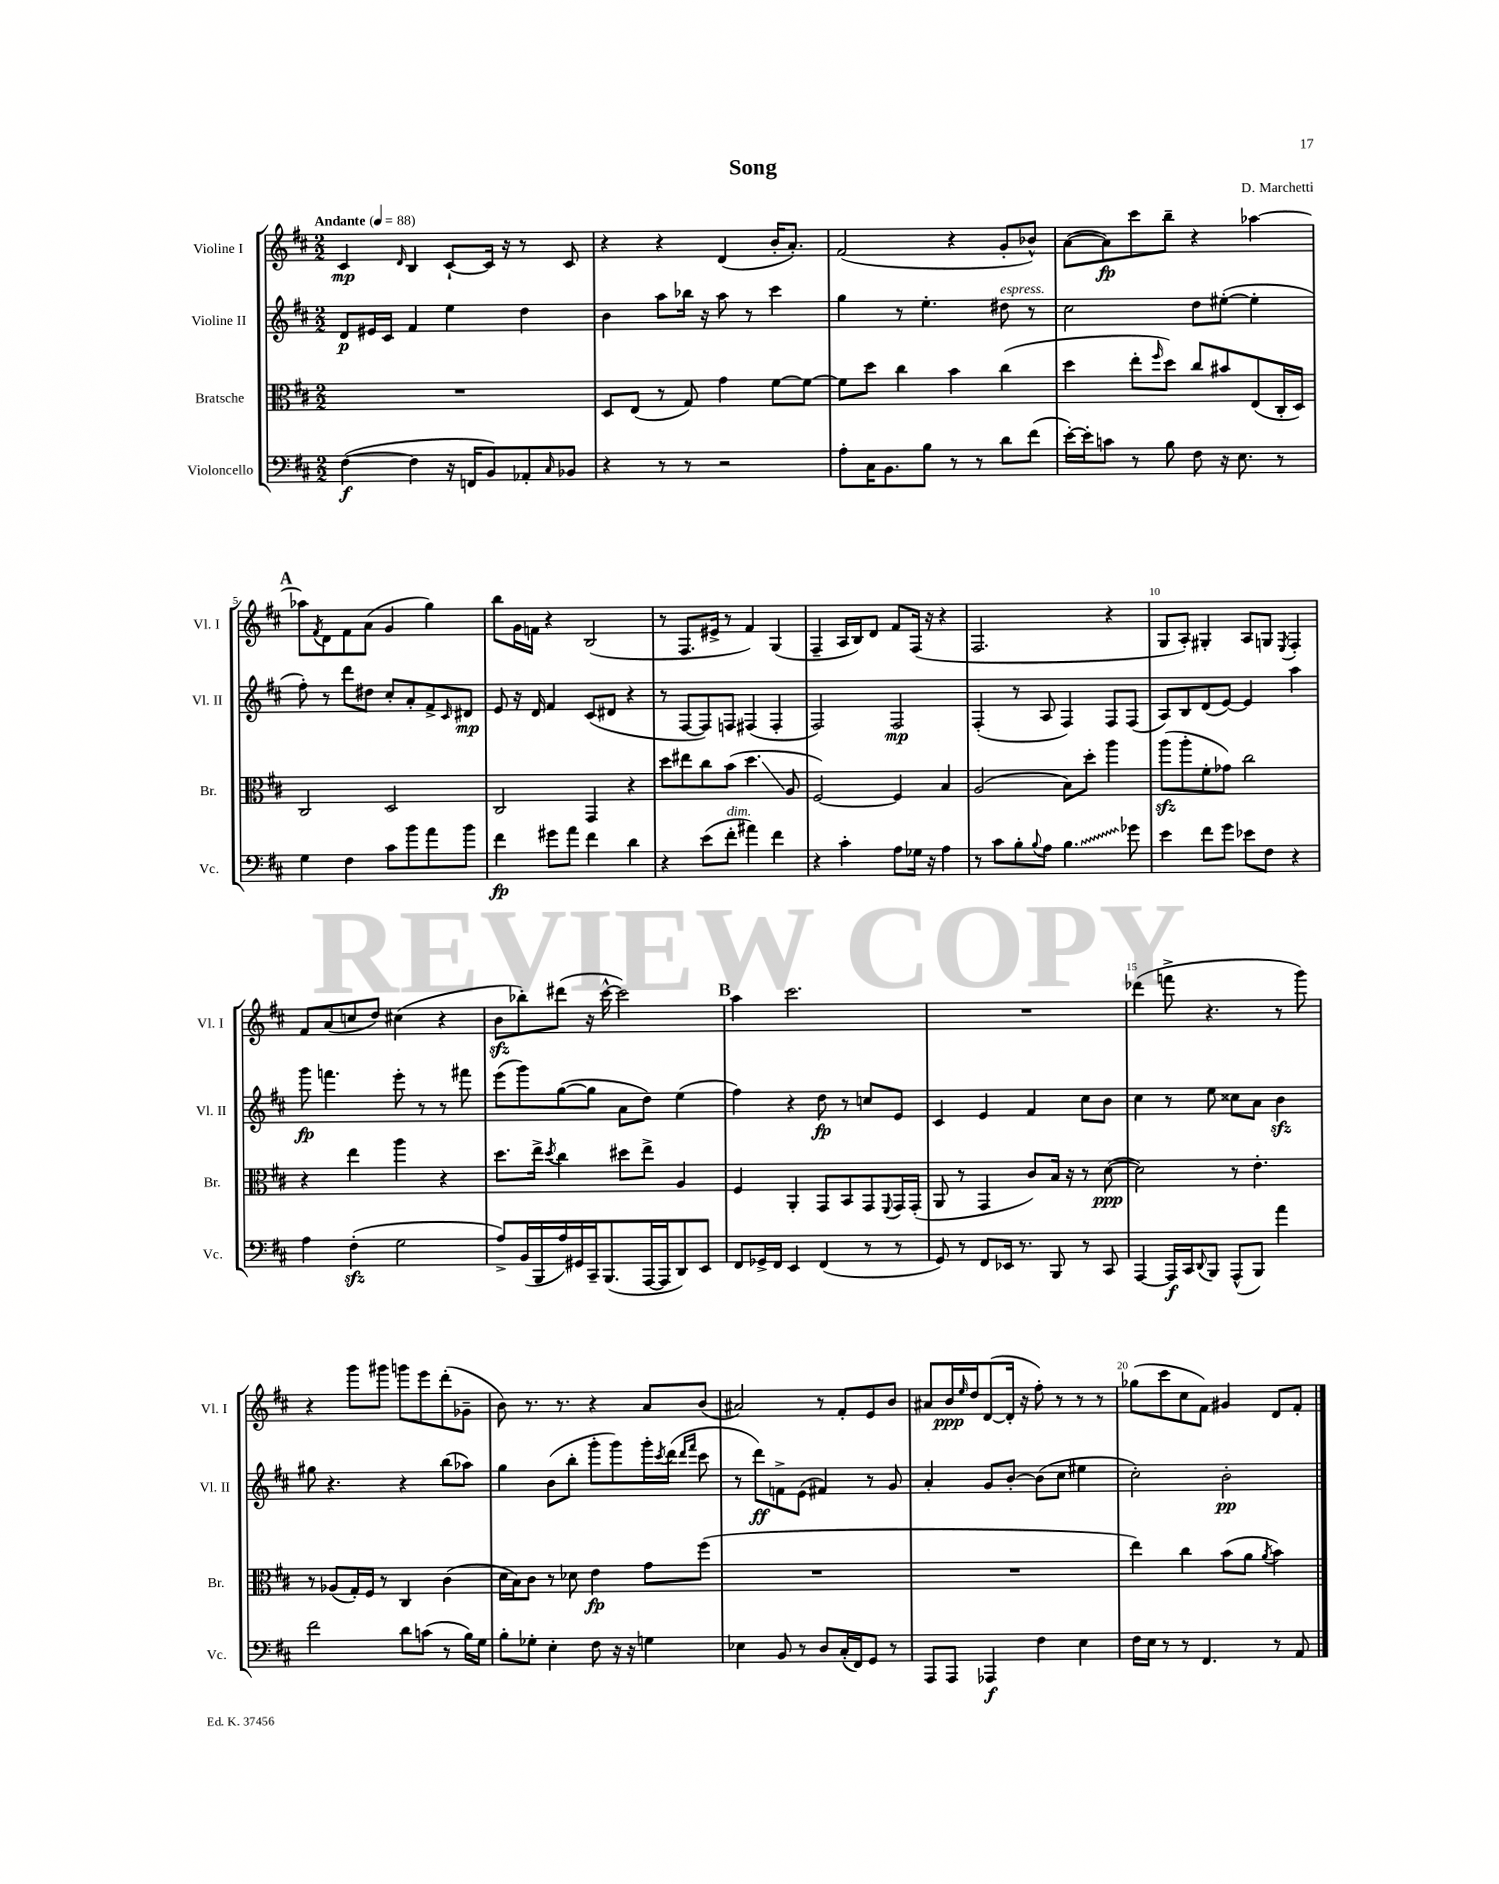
\header { title = "Song" composer = "D. Marchetti" }
<<
\new StaffGroup <<
\new Staff = "s0" \with { instrumentName = "Violine I" shortInstrumentName = "Vl. I" } {
    \clef treble \key d \major \numericTimeSignature \time 2/2 \tempo "Andante" 4 = 88
    cis'4\mp \grace { d'16 } b4 cis'8~-! cis'16 r16 r8 cis'8 |
    r4 r4 d'4( b'16-. a'8.-.) |
    fis'2( r4 g'8-. bes'8-^) |
    a'8~( a'8\fp) cis'''8 b''8-- r4 aes''4~ |
    \mark \markup { \bold "A" } aes''8 \acciaccatura { fis'8 } d'8 fis'8 a'8( g'4 g''4) |
    b''8 g'16 f'16 r4 b2( |
    r8 fis8. eis'16-> r8 fis'4) g4( |
    fis4-- a16 b16) d'8 fis'8 fis16( r16 r4 |
    fis2. r4 |
    g8 a8-.) gis4-. a8 g8 \acciaccatura { e8 } fis4-. |
    fis'8 a'8( c''8 d''8) cis''4( r4 |
    b'8\sfz bes''8-.) dis'''8( r16 cis'''16~-^ cis'''2) |
    \mark \markup { \bold "B" } a''4 cis'''2. |
    R1 |
    des'''4( f'''8-> r4. r8 g'''8) |
    r4 g'''8 gis'''8 g'''8 e'''8 d'''8-.( ges'8-- |
    b'8) r8. r8. r4 a'8 b'8( |
    ais'2) r8 fis'8-. e'8 b'8 |
    ais'8 b'16\ppp \grace { e''16 } d''16 d'8~( d'16-. r16 fis''8-.) r8 r8 r8 |
    ges''8( cis'''8 cis''8 fis'8) gis'4 d'8 fis'8-. \bar "|." |
}
\new Staff = "s1" \with { instrumentName = "Violine II" shortInstrumentName = "Vl. II" } {
    \clef treble \key d \major \numericTimeSignature \time 2/2
    d'8\p eis'16 cis'16 fis'4 e''4 d''4 |
    b'4 a''8 bes''16 r16 a''8 r8 cis'''4 |
    g''4 r8 e''4.-. dis''8^\markup { \italic "espress." } r8 |
    cis''2 d''8 eis''8~-.( eis''4-. |
    \mark \markup { \bold "A" } fis''8-.) r8 d'''8 dis''8 cis''8-. a'8-. fis'8-> \grace { cis'16 } dis'8\mp |
    e'8 r16 d'16 fis'4 cis'8( dis'8 r4 |
    r8 fis8~ fis8) f8 fis4( fis4-. |
    fis2) fis2\mp |
    fis4-.( r8 a8 fis4) fis8 fis8( |
    a8) b8 d'8( e'8~) e'4 a''4 |
    g'''8\fp f'''4. e'''8-. r8 r8 fis'''8 |
    e'''8( g'''8) g''8~( g''8 a'8 d''8) e''4( |
    \mark \markup { \bold "B" } fis''4) r4 d''8\fp r8 c''8 e'8 |
    cis'4 e'4 fis'4 cis''8 b'8 |
    cis''4 r8 e''8 cisis''8 a'8 b'4\sfz |
    gis''8 r4. r4 b''8( aes''8) |
    g''4 b'8( b''8-. g'''8-. g'''8) g'''16-. \acciaccatura { cis'''8 } d'''16( \grace { d'''16 fis'''16 } cis'''8 |
    r8 d'''8\ff) f'8-> e'8( fis'4) r8 g'8 |
    a'4-. g'8 b'8~-. b'8( cis''8 eis''4 |
    cis''2-.) b'2-.\pp \bar "|." |
}
\new Staff = "s2" \with { instrumentName = "Bratsche" shortInstrumentName = "Br." } {
    \clef alto \key d \major \numericTimeSignature \time 2/2
    R1 |
    d8 e8( r8 g8) g'4 fis'8~ fis'8~ |
    fis'8 d''8 cis''4 b'4 cis''4( |
    d''4 e''8-. \grace { fis''16 } d''8) cis''8 bis'8 e8( cis16-. d16) |
    \mark \markup { \bold "A" } cis2 d2 |
    cis2 g,4 r4 |
    d''8 eis''8 cis''8 b'8( d''4.\glissando a8 |
    fis2~) fis4 b4 |
    a2( b8) d''8-. a''4 |
    a''8\sfz( a''8-. fis'8-. ges'8) cis''2 |
    r4 e''4 a''4 r4 |
    d''8. e''16-> \acciaccatura { d''8 } cis''4 dis''8 e''8-> a4 |
    \mark \markup { \bold "B" } fis4 a,4-. g,8 b,8 g,8 \appoggiatura { fis,8 } g,16 g,16-.( |
    a,8 r8 g,4 cis'8) b16 r16 r8 d'8~\ppp( |
    d'2) r8 e'4.-. |
    r8 aes8( g16-.) fis16 r8 cis4 cis'4( |
    d'16 b16) cis'8 r8 des'8 e'4\fp g'8 fis''8( |
    R1 |
    R1 |
    e''4) cis''4 b'8( a'8 \acciaccatura { a'8 } b'4) \bar "|." |
}
\new Staff = "s3" \with { instrumentName = "Violoncello" shortInstrumentName = "Vc." } {
    \clef bass \key d \major \numericTimeSignature \time 2/2
    fis4~\f( fis4 r16 f,16 b,8) aes,8-. \grace { cis16 } bes,8 |
    r4 r8 r8 r2 |
    a8-. cis16 b,8. b8 r8 r8 d'8 fis'8( |
    e'16~-.) e'16-. c'8 r8 b8 fis8 r16 e8. r8 |
    \mark \markup { \bold "A" } g4 fis4 cis'8 b'8 a'8 b'8 |
    fis'4\fp gis'8 a'8 fis'4 d'4 |
    r4 e'8( fis'8-.^\markup { \italic "dim." } ais'4) fis'4 |
    r4 cis'4-. a8 ges16 r16 a4 |
    r8 cis'8 b8-. \appoggiatura { b8 } a8 \once \override Glissando.style = #'zigzag b4.\glissando ges'8 |
    e'4 fis'8 g'8 ees'8 fis8 r4 |
    a4 fis4-.\sfz( g2 |
    a8->) b,16( b,,16 a16) gis,16 cis,16-- b,,8.( a,,16~ a,,16 d,8) e,8 |
    \mark \markup { \bold "B" } fis,8 ges,16-> fis,16 e,4 fis,4( r8 r8 |
    g,8) r8 fis,8 ees,16 r8. b,,8 r8 cis,8 |
    a,,4~ a,,16\f cis,16 \appoggiatura { d,8 } b,,8 a,,8-^( b,,8) a'4 |
    fis'2 d'8 c'8( r8 b16) g16 |
    b8-. ges8-. e4-. fis8 r16 r16 g4 |
    ees4 b,8 r8 d8 cis16-.( fis,16) g,8 r8 |
    a,,8 a,,8 aes,,4\f fis4 e4 |
    fis16 e16 r8 r8 fis,4. r8 a,8 \bar "|." |
}
>>
>>
\layout { \context { \Score \override BarNumber.break-visibility = ##(#f #t #t) barNumberVisibility = #(every-nth-bar-number-visible 5) } }
